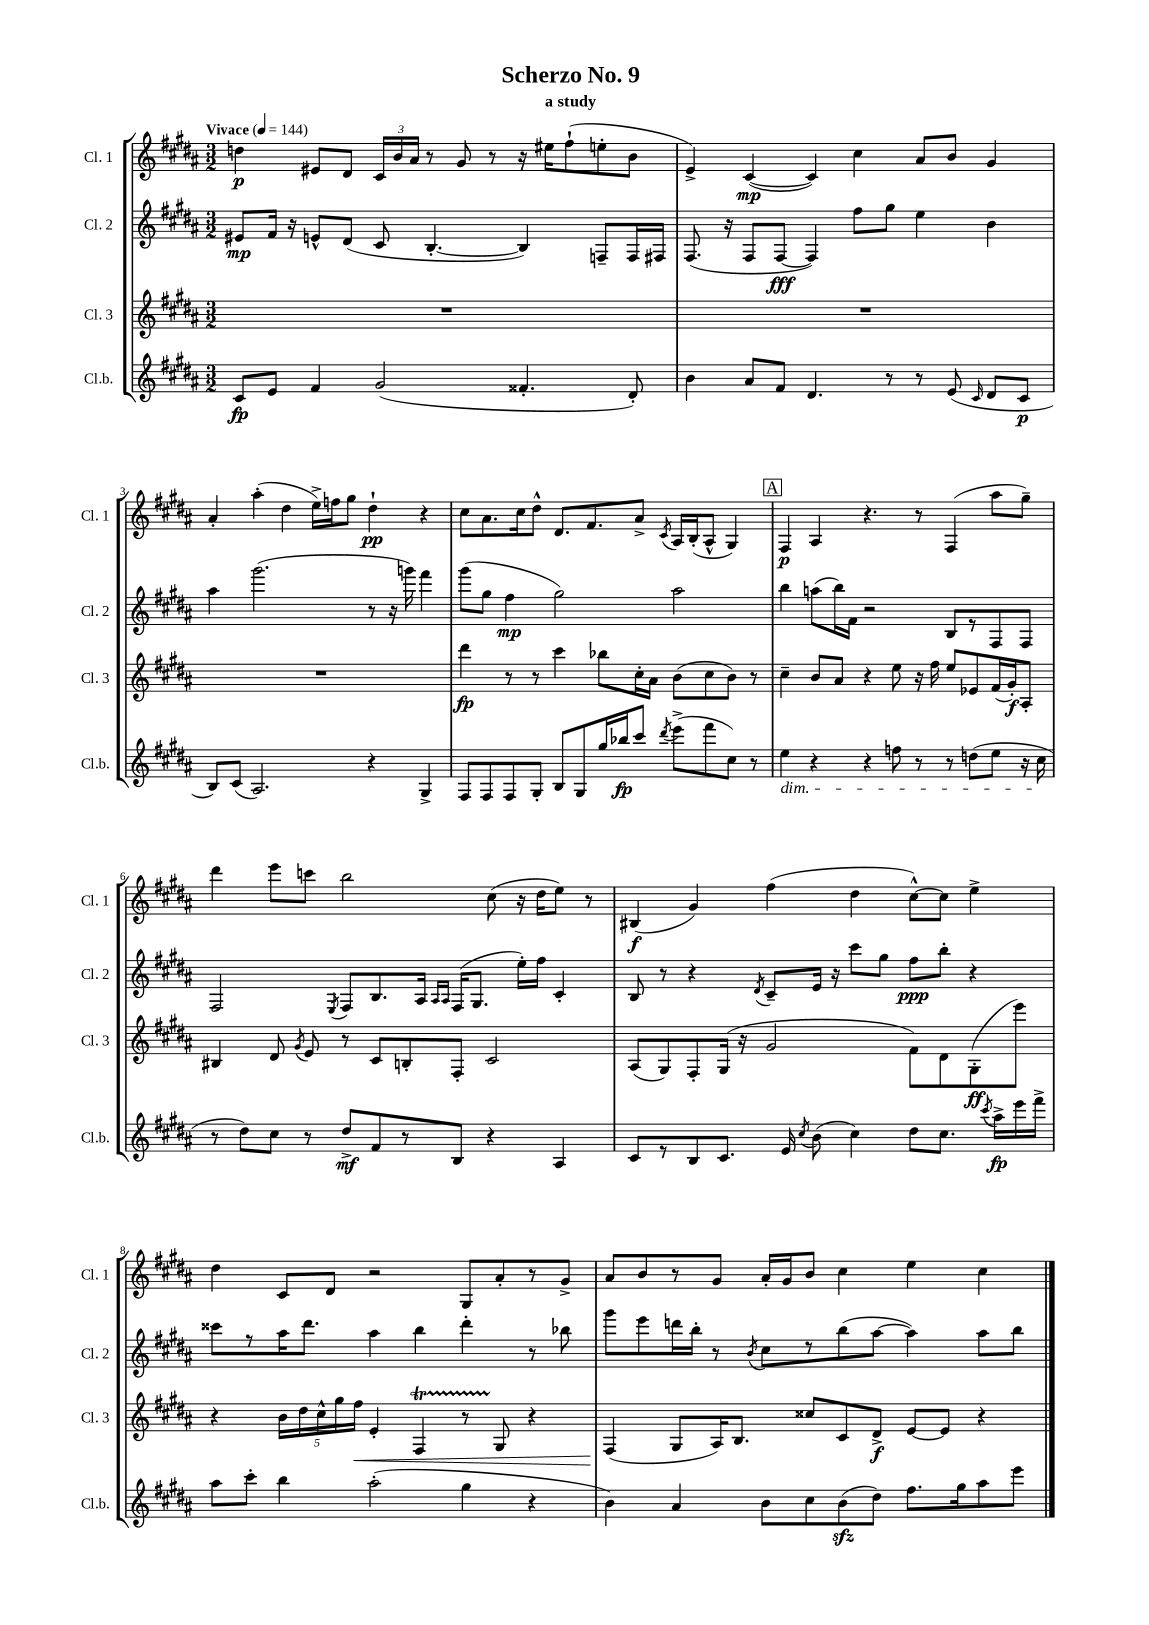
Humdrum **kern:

**kern	**kern	**kern	**kern
*staff4	*staff3	*staff2	*staff1
*clefG2	*clefG2	*clefG2	*clefG2
*k[f#c#g#d#a#]	*k[f#c#g#d#a#]	*k[f#c#g#d#a#]	*k[f#c#g#d#a#]
*M3/2	*M3/2	*M3/2	*M3/2
*MM144	*MM144	*MM144	*MM144
8c#/L	1.r	8e#/L	4dd\
8e/J	.	16f#/Jk	.
.	.	16r	.
4f#/	.	8e^^/L	8e#/L
.	.	(8d#/J	8d#/J
(2g#/	.	8c#/	24c#/LL
.	.	.	24b/
.	.	.	24a#/JJ
.	.	[4.B'/	8r
.	.	.	8g#/
.	.	.	8r
4.f##'/	.	4B/])	16r
.	.	.	16ee#\LK
.	.	.	(8ff#`\
.	.	8F~/L	8ee'\
8d#'/)	.	16F/L	8b\J
.	.	16F#/JJ	.
=	=	=	=
4b\	1.r	(8.F#/	4e^/)
.	.	16r	.
8a#/L	.	8F#/L	([4c#/
8f#/J	.	[8F#/J	.
4.d#/	.	4F#/])	4c#/])
.	.	8ff#\L	4cc#\
8r	.	8gg#\J	.
8r	.	4ee\	8a#/L
(8e/	.	.	8b/J
16qqc#/	.	.	.
8d#/L	.	4b\	4g#/
8c#/J	.	.	.
=	=	=	=
8B/L)	1.r	4aa#\	4a#'/
(8c#/J	.	.	.
2.A#/)	.	(2.ggg#\	(4aa#'\
.	.	.	4dd#\
.	.	.	16ee^\LL)
.	.	.	16ff\J
.	.	.	8gg#\J
4r	.	8r	4dd#`\
.	.	16r	.
.	.	16ggg\)	.
4G#^/	.	4fff#\	4r
=	=	=	=
8F#/L	4ddd#\	(8ggg#\L	8cc#\L
8F#/	.	8gg#\J	8.a#\
8F#/	8r	4ff#\	.
.	.	.	16cc#\k
8G#'/J	8r	.	8dd#^^\J
8B/L	4ccc#\	2gg#\)	8.d#/L
8G#/	.	.	.
.	.	.	8.f#/
16gg#/L	8bb-\L	.	.
16bb-/J	.	.	.
8ccc#/J	16cc#'\L	.	8a#^/J
.	16a#\JJ	.	.
8qddd#/	.	.	8qc#/
(8eee^\L	(8b\L	2aa#\	16A#/LL
.	.	.	(16B'/J
8fff#\	8cc#\	.	8A#^^/J
8cc#\J)	8b\J)	.	4G#/)
8r	8r	.	.
=	=	=	=
4ee\	4cc#~\	4bb\	4F#/
4r	8b/L	(8aa\L	4A#/
.	8a#/J	16bb\L)	.
.	.	16f#\JJ	.
4r	4r	2r	4.r
8ff\	8ee\	.	.
8r	16r	.	8r
.	16ff#\	.	.
8r	8ee/L	8B/L	(4F#/
(8dd\L	8e-/	8r	.
8ee\J	(16f#/L	8F#/	8aa#\L
.	16g#'/J)	.	.
16r	8A#'/J	8F#/J	8gg#~\J)
16cc#\	.	.	.
=	=	=	=
8r	4B#/	2F#/	4ddd#\
8dd#\L)	.	.	.
8cc#\J	8d#/	.	8eee\L
.	8qg#/	.	.
8r	8e/	.	8ccc\J
.	.	8qE/	.
8dd#^/L	8r	8F#/L	2bb\
8f#/	8c#/L	8.B/	.
8r	8B'/	.	.
.	.	16A#/Jk	.
.	.	16qqA#/LL	.
.	.	16qqA#/JJ	.
8B/J	8F#'/J	(16F#/LK	.
.	.	8.G#/J	.
4r	2c#/	.	(8cc#\
.	.	16ee'\LL)	16r
.	.	16ff#\JJ	16dd#\LK
4A#/	.	4c#'/	8ee\J)
.	.	.	8r
=	=	=	=
8c#/L	(8A#/L	8B/	(4B#/
8r	8G#/)	8r	.
8B/	8F#'/	4r	4g#/)
8.c#/J	(16G#/Jk	.	.
.	16r	.	.
.	.	8qd#/	.
.	2g#/	8c#~/L	(4ff#\
16e/	.	.	.
8qcc#/	.	.	.
(8b\	.	16e/Jk	.
.	.	16r	.
4cc#\)	.	8ccc#\L	4dd#\
.	.	8gg#\J	.
8dd#\L	8f#\L)	8ff#\L	[8cc#^^\L)
8.cc#\J	8d#\	8bb'\J	8cc#\]J
.	(8G#'\	4r	4ee^\
8qccc#/	.	.	.
16aa#^\LL	.	.	.
16eee\	8eee\J)	.	.
16fff#^\JJ	.	.	.
=	=	=	=
8aa#\L	4r	8ccc##\L	4dd#\
8ccc#'\J	.	8r	.
4bb\	20b\LL	16aa#\K	8c#/L
.	20dd#\	.	.
.	.	8.ddd#\J	.
.	20cc#^^\	.	.
.	.	.	8d#/J
.	20gg#\	.	.
.	20ff#\JJ	.	.
(2aa#'\	4e'/	4aa#\	2r
.	4F#/	4bb\	.
4gg#\	8r	4ddd#'\	8G#/L
.	8G#/	.	8a#'/
4r	4r	8r	8r
.	.	8bb-\	8g#^/J
=	=	=	=
4b\)	(4F#/	8ggg#\L	8a#/L
.	.	8eee\	8b/
4a#/	8G#/L	16ddd\L	8r
.	.	16bb'\JJ	.
.	16A#/K)	8r	8g#/J
.	8.B/J	.	.
.	.	8qb/	.
8b\L	.	8cc#\L	16a#'/LL
.	.	.	16g#/J
8cc#\	8cc##/L	8r	8b/J
(8b\	8c#/	(8bb\	4cc#\
8dd#\J)	8d#^/J	[8aa#\J	.
8.ff#\L	[8e/L	4aa#\])	4ee\
.	8e/]J	.	.
16gg#\k	.	.	.
8aa#\	4r	8aa#\L	4cc#\
8eee\J	.	8bb\J	.
==	==	==	==
*-	*-	*-	*-
